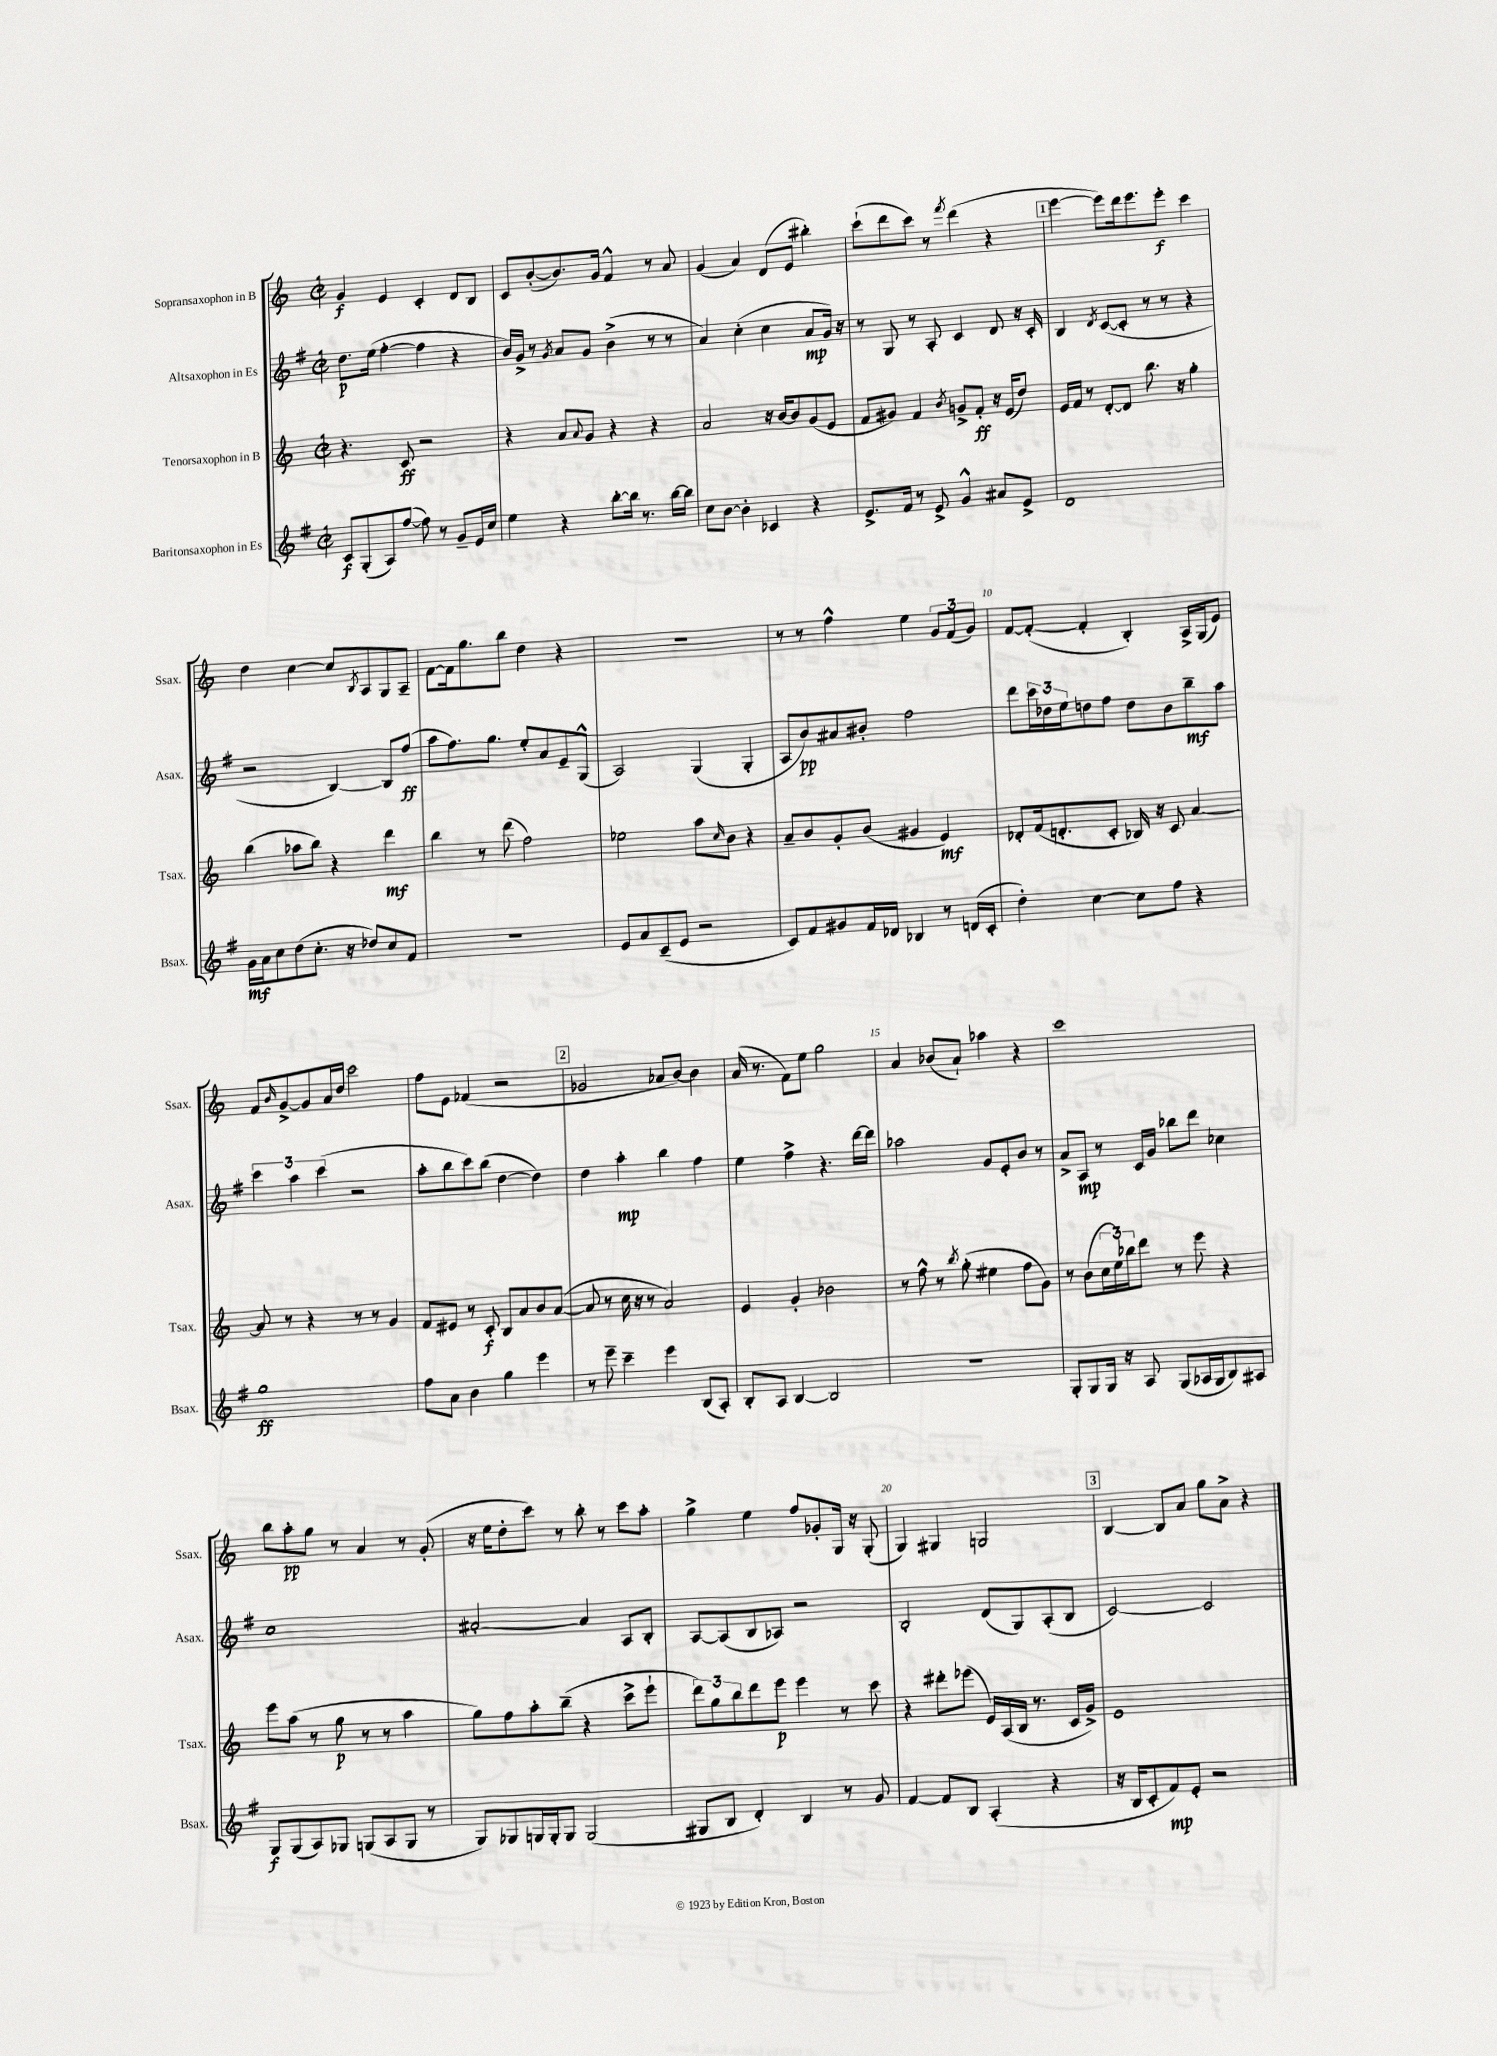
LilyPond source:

<<
\new StaffGroup <<
\new Staff = "s0" \with { instrumentName = "Sopransaxophon in B" shortInstrumentName = "Ssax." } {
    \clef treble \key c \major \defaultTimeSignature \time 2/2
    g'4\f e'4 c'4-. d'8 b8 |
    c'8 b'8~-.( b'8.) g'16 f'4-^ r8 a'8 |
    g'4( a'4) d'8( e'8 bis''4-.) |
    c'''8-!( d'''8 c'''8) r8 \acciaccatura { f'''8 } d'''4( r4 |
    \mark \markup { \box "1" } e'''4~ e'''8) d'''16 e'''8. e'''8-.\f c'''4 |
    d''4 c''4~ c''8 \acciaccatura { b8 } a8 g8 a8-- |
    f'8~ f'16 g''8. b''8 d''4 r4 |
    R1 |
    r8 r8 f''4-^ e''4 \tuplet 3/2 { g'8 f'8( g'8) } |
    f'8~ f'8~-.( f'4-. b4-.) a16-> g16( e'8) |
    f'8 \grace { b'16 } g'8~-> g'8 a'16 d''16 c'''2 |
    f''8 e'8 fes'4( r2 |
    \mark \markup { \box "2" } ges'2 aes'8 b'8~) b'4 |
    a'16( r8. f'8) e''8 g''2 |
    a'4 bes'8( a'8-!) aes''4 r4 |
    c'''1 |
    b''8 a''8-.\pp g''8 r8 a'4 r8 g'8-.( |
    r16 e''16 d''8-. c'''8) r8 b''8-. r8 c'''8 a''8-. |
    g''4-> e''4 f''8 ges'8-. g16 r16 g8-.( |
    g4) gis4 g2 |
    \mark \markup { \box "3" } b4~ b8 a'8 g''8 a'8-> r4 \bar "|." |
}
\new Staff = "s1" \with { instrumentName = "Altsaxophon in Es" shortInstrumentName = "Asax." } {
    \clef treble \key g \major \defaultTimeSignature \time 2/2
    d''8.\p e''16( fis''4~-. fis''4 r4 |
    b'16) g'16-> r8 \acciaccatura { g'8 } a'8 g'8 b'4->( r8 r8 |
    a'4) c''4-.( c''4 a'8\mp g'16) r16 |
    r8 g8 r8 a8-. c'4 d'8 r16 c'16-. |
    \mark \markup { \box "1" } b4 \acciaccatura { d'8 } c'8~( c'8-. r8 r8 r4 |
    r2 b4~) b8 fis''8\ff( |
    a''8 fis''8.) g''8. e''8-. a'8 e'8-- g8-^( |
    a2) g4( g4-. |
    a8 b'8\pp) ais'8 bis'8-. fis''2 |
    d'''8 \tuplet 3/2 { c'''16 des''16 e''16 } d''8 fis''8 d''8 b'8 b''8--\mf a''8 |
    \tuplet 3/2 { c'''4 a''4 c'''4( } r2 |
    a''8-. b''8 c'''8) b''8( d''4~ d''4) |
    \mark \markup { \box "2" } d''4 a''4-.\mp b''4 fis''4 |
    e''4 fis''4-> r4. d'''16~ d'''16 |
    aes''2 g'8 e'8-. b'8 r8 |
    a'8-> a8\mp r8 c'16 g'16 bes''8 d'''8 ces''4 |
    c''1 |
    ais'2~-. ais'4 a8 b8-. |
    a8~ a8( b8 aes8) r2 |
    b2-. d'8( g8) a8-.( b8 |
    \mark \markup { \box "3" } c'2~) c'2 \bar "|." |
}
\new Staff = "s2" \with { instrumentName = "Tenorsaxophon in B" shortInstrumentName = "Tsax." } {
    \clef treble \key c \major \defaultTimeSignature \time 2/2
    r4. c'8\ff r2 |
    r4 a'8 \appoggiatura { a'8 } g'8 r4 r4 |
    a'2 r16 b'16~ b'8 g'8( e'8 |
    f'8 gis'8) f'4 \acciaccatura { b'8 } g'8-> f'8-.\ff r16 e'16( d''8) |
    \mark \markup { \box "1" } e'16 f'16 r8 d'8~-. d'8 b''8. r16 g''4-. |
    b''4( aes''8 b''8) r4 d'''4\mf |
    b''4 r8 d'''8( f''2) |
    ees''2 a''8 \grace { c''16 } b'8 r4 |
    a'8-- b'8 g'8-. b'8( gis'4 e'4\mf) |
    des'8-. f'16( d'8.-. c'8-. bes16) r16 c'8 a'4~ |
    a'8 r8 r4 r8 r8 g'4 |
    f'8 eis'8 r8 c'8-.\f b8 a'8 b'8 a'8~( |
    \mark \markup { \box "2" } a'8 r8 c''16 r16 r8 a'2) |
    e'4 g'4-. bes'2 |
    r8 f''8-^ r8 \acciaccatura { b''8 } g''8-.( eis''4 f''8 g'8) |
    r8 b'8( \tuplet 3/2 { c''16 e''16) bes''16 } d'''8 r8 e'''8 r4 |
    e'''8 a''8( r8 g''8\p r8 r8 a''4 |
    g''8) f''8 a''8-. b''8--( r4 c'''8-> e'''8-! |
    \tuplet 3/2 { d'''8) g''8 b''8 } d'''8 e'''8\p e'''4 r8 c'''8 |
    r4 dis'''8-. ees'''8( e'16) a16( b16 r8. c'16 g'16->) |
    \mark \markup { \box "3" } e'1 \bar "|." |
}
\new Staff = "s3" \with { instrumentName = "Baritonsaxophon in Es" shortInstrumentName = "Bsax." } {
    \clef treble \key g \major \defaultTimeSignature \time 2/2
    c'8\f g8-.( a8) fis''8~( fis''8) r8 g'8-- e'16 c''16 |
    e''4 r4 b''8~-. b''16 r8. b''16~ b''16 |
    c''8 b'8~ b'4-. ces'4 r4 |
    e'8.-> fis'16 r8 e'8-> g'4-^ ais'8 e'8-> |
    \mark \markup { \box "1" } d'1 |
    g'16\mf a'16 c''8 d''8( c''8.-. r16 des''8) c''8 fis'8 |
    R1 |
    e'8 a'8 c'8--( e'8 r2 |
    c'8) fis'8 gis'8 fis'16 des'16 bes4 r8 d'16( c'16-. |
    d''4-.) c''4~ c''8 fis''8 r4 |
    g''1\ff |
    fis''8 a'8 b'4 g''4 e'''4 |
    \mark \markup { \box "2" } r8 e'''8-- c'''4-- e'''4 b8( a8-.) |
    b8-. a8 b4~ b2 |
    R1 |
    g8-. g8 g16 r16 a8 g8( aes16 g16 b8) ais8 |
    g8\f g8( a8) ges8 g8( a8 g8 r8 |
    g8) ges8 g16 g16-. g8 g2( |
    gis8 b8 d'4-.) b4 r8 g'8 |
    fis'4~ fis'8 b8 a4-.( r4 |
    \mark \markup { \box "3" } r16 b16 c'8-. fis'8\mp) e'8-. r2 \bar "|." |
}
>>
>>
\layout { \context { \Score \override BarNumber.break-visibility = ##(#f #t #t) barNumberVisibility = #(every-nth-bar-number-visible 5) } }
